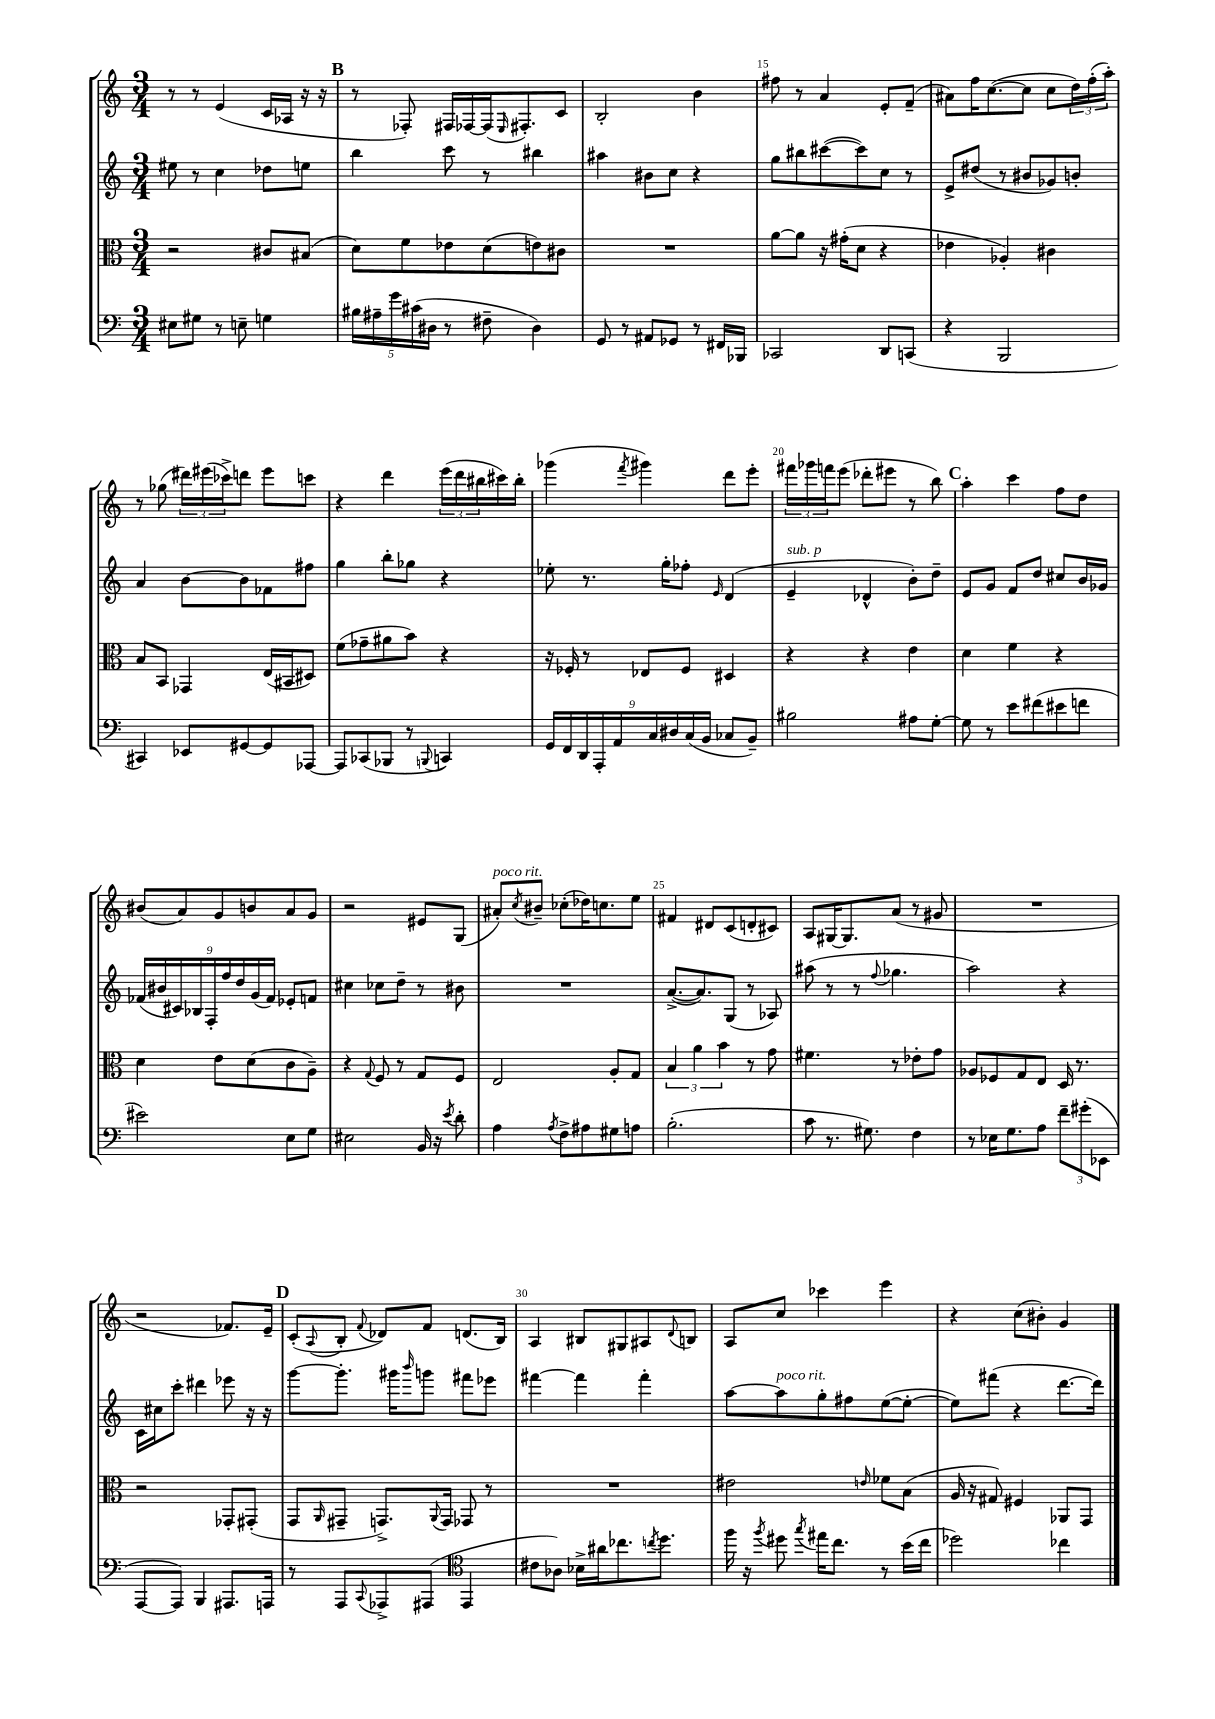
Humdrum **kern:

**kern	**kern	**kern	**kern
*staff4	*staff3	*staff2	*staff1
*clefF4	*clefC3	*clefG2	*clefG2
*k[]	*k[]	*k[]	*k[]
*M3/4	*M3/4	*M3/4	*M3/4
8E#	2r	8ee#	8r
8G#	.	8r	8r
8r	.	4cc	(4e
8E~	.	.	.
4G	8c#	8dd-	16c
.	.	.	16A-
.	(8B#	8ee	16r
.	.	.	16r
=	=	=	=
20B#	8d)	4bb	8r
20A#~	.	.	.
20g	.	.	.
.	8f	.	8F-')
(20c#	.	.	.
20D#	.	.	.
8r	8e-	8ccc	16F#
.	.	.	[16F-
8F#~	(8d	8r	(16F-]
.	.	.	16qqE
.	.	.	8.F#')
4D#)	8e)	4bb#	.
.	8c#	.	8c
=	=	=	=
8GG	2.r	4aa#	2B'
8r	.	.	.
8AA#	.	8b#	.
8GG-	.	8cc	.
8r	.	4r	4b
16FF#	.	.	.
16BBB-	.	.	.
=	=	=	=
2CC-	[8a	8gg	8ff#
.	8a]	8bb#	8r
.	16r	([8ccc#	4a
.	(16g#'	.	.
.	8d	8ccc#])	.
8DD	4r	8cc	8e'
(8CC	.	8r	(8f~
=	=	=	=
4r	4e-	8e^	8a#)
.	.	(8dd#	16ff
.	.	.	([8.cc
2BBB	4A-')	8r	.
.	.	8b#	8cc]
.	4c#	8g-)	8cc
.	.	8b'	24dd)
.	.	.	(24ff'
.	.	.	24aa')
=	=	=	=
4CC#)	8B	4a	8r
.	8BB	.	(8gg-
8EE-	4GG-	[8b	24ddd#)
.	.	.	(24eee#
.	.	.	24ccc-^)
[8GG#	.	8b]	8ddd
8GG#]	(16E	8f-	8eee#
.	16BB#	.	.
[8AAA-	8D#)	8ff#	8ccc
=	=	=	=
8AAA-]	(8f	4gg	4r
(8CC-	8g-~	.	.
8BBB-	8a#	8bb'	4ddd
8r	8b)	8gg-	.
8qqBBB	.	.	.
4CC)	4r	4r	(24eee
.	.	.	24ddd
.	.	.	24bb#
.	.	.	16ccc#)
.	.	.	16bb#'
=	=	=	=
18GG	16r	8ee-'	(4ggg-
18FF	.	.	.
.	16F-'	.	.
18DD	.	.	.
.	8r	8.r	.
18AAA'	.	.	.
18AA	.	.	.
.	.	.	8qfff
.	8E-	.	4ggg#)
18C	.	.	.
.	.	16gg'	.
18D#	.	.	.
.	8F-	8ff-'	.
(18C	.	.	.
18BB	.	.	.
.	.	16qqe	.
8C-	4D#	(4d	8ddd
8BB~)	.	.	8eee'
=	=	=	=
2B#	4r	4e~	24fff#
.	.	.	24ggg-
.	.	.	24fff
.	.	.	(8eee
.	4r	4d-^^	8ddd-'
.	.	.	8eee#
8A#	4e	8b')	8r
[8G'	.	8dd~	8bb)
=	=	=	=
8G]	4d	8e	4aa'
8r	.	8g	.
8e	4f	8f	4ccc
(8f#	.	8dd	.
8e#	4r	8cc#	8ff
8f	.	16b	8dd
.	.	16g-	.
=	=	=	=
2e#)	4d	(18f-	(8b#
.	.	18b#	.
.	.	18c#)	.
.	.	.	8a)
.	.	18B-	.
.	.	18F'	.
.	8e	.	8g
.	.	18ff	.
.	.	18dd	.
.	(8d	.	8b
.	.	(18g	.
.	.	18f-)	.
8E	8c	8e-'	8a
8G	8A~)	8f	8g
=	=	=	=
2E#	4r	4cc#	2r
.	8qqG	.	.
.	8F	8cc-	.
.	8r	8dd~	.
16BB	8G	8r	8e#
16r	.	.	.
8qe	.	.	.
8d'	8F	8b#	(8G
=	=	=	=
4A	2E	2.r	8a#')
.	.	.	8qcc
.	.	.	8b#~
8qA	.	.	.
8F^	.	.	(8cc-'
8A#	.	.	16dd-)
.	.	.	8.cc
8G#	8A'	.	.
8A	8G	.	8ee
=	=	=	=
(2.B'	6B	([8.a^	4f#
.	6a	.	.
.	.	8.a])	.
.	.	.	8d#
.	6b	.	.
.	.	(8G	(8c
.	8r	8r	8d'
.	8g	8A-)	8c#)
=	=	=	=
8c	4.f#	(8aa#	8A
8.r	.	8r	[16G#
.	.	.	8.G#]
.	.	8r	.
8.G#)	.	.	.
.	.	8qqff	.
.	8r	4.gg-	(8a
4F	8e-'	.	8r
.	8g	.	8g#
=	=	=	=
8r	8A-	2aa)	2.r
16E-	8F-	.	.
8.G	.	.	.
.	8G	.	.
8A	8E	.	.
12f~	16D	4r	.
.	8.r	.	.
(12g#'	.	.	.
12EE-	.	.	.
=	=	=	=
[8AAA	2r	16c	2r
.	.	16cc#	.
8AAA])	.	8ccc'	.
4BBB	.	4ddd#	.
8.AAA#	8GG-'	8eee-	8.f-)
.	(8GG#'	16r	.
16AAA	.	16r	16e~
=	=	=	=
8r	8GG	[8ggg	(8c'
.	16qqAA	.	8qqA
8AAA	8GG#~	8.ggg']	8B'
8qqCC	.	.	8qqf
8AAA-^	8.GG^)	.	8d-)
.	.	16ggg#	.
.	.	16qqbbb	.
(8AAA#	.	8ggg	8f
.	8qqAA	.	.
.	16GG	.	.
*clefC4	*	*	*
4EE	8GG-	8fff#	(8.d
.	8r	8eee-	.
.	.	.	16B)
=	=	=	=
8c#	2.r	[4fff#	4A
8A-)	.	.	.
16B-^	.	4fff#]	8B#
16a#	.	.	.
8.cc-	.	.	8G#
.	.	4fff#'	8A#
8qcc	.	.	.
8.dd	.	.	.
.	.	.	8qqd
.	.	.	8B
=	=	=	=
16ff	2e#	[8aa	8A
16r	.	.	.
8qff	.	.	.
8dd#	.	8aa]	8cc
8qgg	.	.	.
16ee#	.	8gg'	4ccc-
8.cc	.	.	.
.	.	8ff#	.
.	16qqe	.	.
8r	8f-	([8ee	4eee
(16b	(8B	8ee'_	.
16cc	.	.	.
=	=	=	=
2dd-)	16A	8ee])	4r
.	16r	.	.
.	8G#)	(8fff#	.
.	4F#	4r	(8cc
.	.	.	8b#')
4cc-	8AA-	[8.ddd	4g
.	8GG	.	.
.	.	16ddd])	.
==	==	==	==
*-	*-	*-	*-
